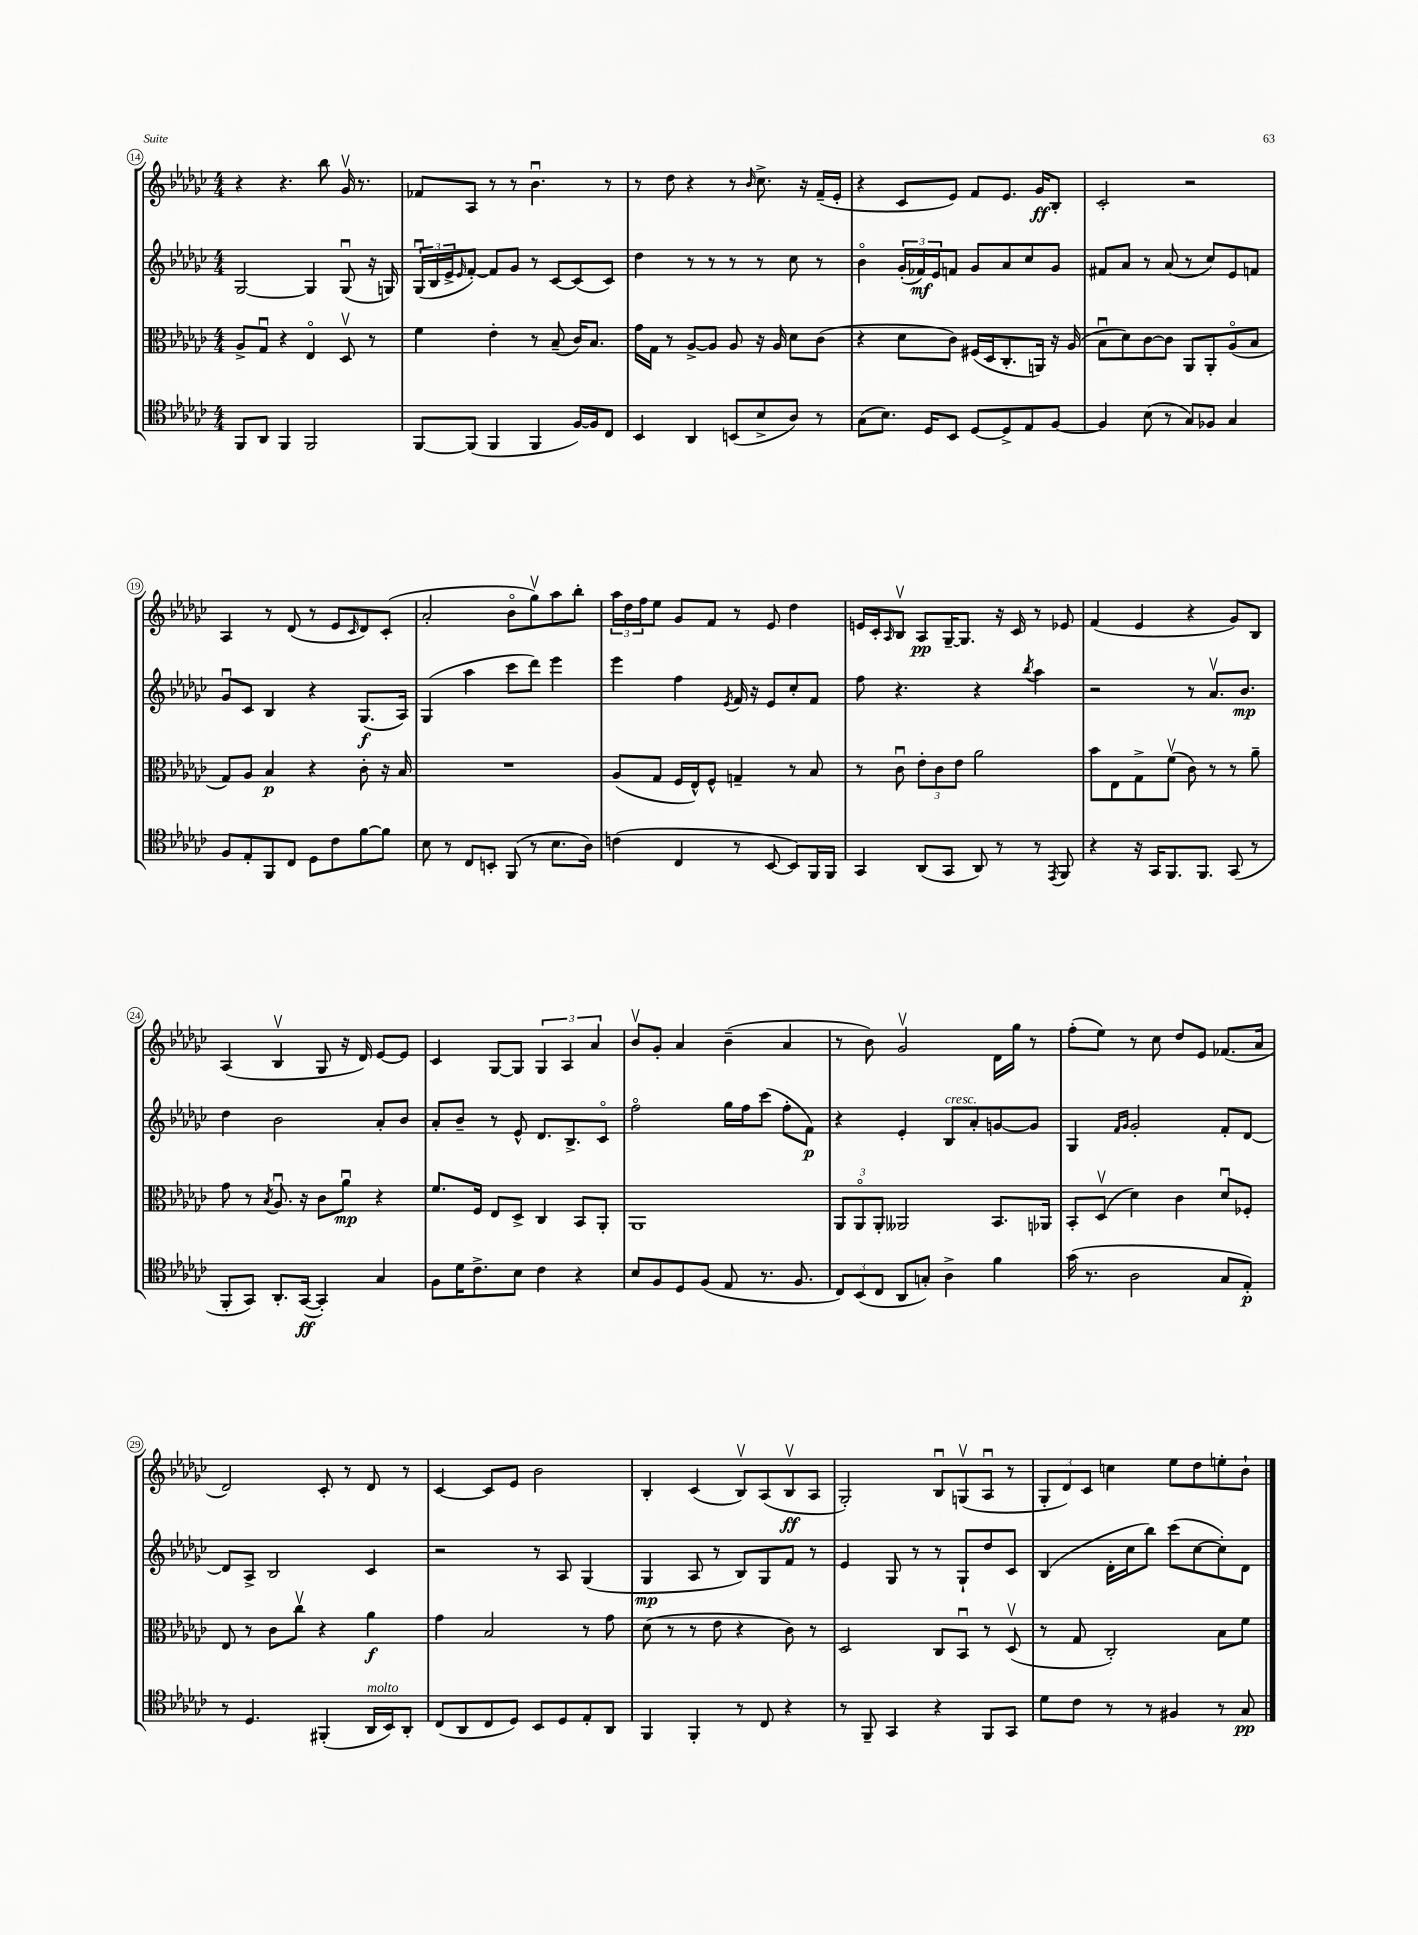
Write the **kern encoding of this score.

**kern	**dynam	**kern	**dynam	**kern	**dynam	**kern	**dynam
*part4	*part4	*part3	*part3	*part2	*part2	*part1	*part1
*staff4	*staff4	*staff3	*staff3	*staff2	*staff2	*staff1	*staff1
*clefC4	*	*clefC3	*	*clefG2	*	*clefG2	*
*k[b-e-a-d-g-c-]	*	*k[b-e-a-d-g-c-]	*	*k[b-e-a-d-g-c-]	*	*k[b-e-a-d-g-c-]	*
*M4/4	*	*M4/4	*	*M4/4	*	*M4/4	*
=14	=14	=14	=14	=14	=14	=14	=14
8FF/L	.	8A-^/L	.	[2G-/	.	4r	.
8AA-/J	.	8G-u/J	.	.	.	.	.
4FF/	.	4r	.	.	.	4.r	.
2FF/	.	4E-/	.	4G-/]	.	.	.
.	.	.	.	.	.	8bb-\	.
.	.	8D-v/	.	(8G-u/	.	16g-v/	.
.	.	.	.	.	.	8.r	.
.	.	8r	.	16r	.	.	.
.	.	.	.	16Gn/)	.	.	.
=15	=15	=15	=15	=15	=15	=15	=15
[8FF/L	.	4f\	.	(24G-u/LL	.	8f-X/L	.
.	.	.	.	24B-/	.	.	.
.	.	.	.	24e-^/J	.	.	.
.	.	.	.	16qqe-/	.	.	.
(8FF/J]	.	.	.	[8f'/J)	.	8A-/J	.
4FF/	.	4e-'\	.	8f/L]	.	8r	.
.	.	.	.	8g-/J	.	8r	.
4FF/	.	8r	.	8r	.	4.b-u\	.
.	.	(8B-~/	.	[8c-/L	.	.	.
[16F/LL)	.	16c-/KL)	.	(8c-/]	.	.	.
16F/J]	.	8.B-/J	.	.	.	.	.
8C-/J	.	.	.	8c-/J)	.	8r	.
=16	=16	=16	=16	=16	=16	=16	=16
4BB-/	.	16g-\LL	.	4dd-\	.	8r	.
.	.	16G-\JJ	.	.	.	.	.
.	.	8r	.	.	.	8dd-\	.
4AA-/	.	[8A-^/L	.	8r	.	4r	.
.	.	8A-/J]	.	8r	.	.	.
(8BBn/L	.	8A-/	.	8r	.	8r	.
.	.	.	.	.	.	16qqb-/	.
8B-^/	.	16r	.	8r	.	8.cc-^\	.
.	.	16A-/	.	.	.	.	.
8A-/J)	.	8d-\L	.	8cc-\	.	.	.
.	.	.	.	.	.	16r	.
8r	.	(8c-\J	.	8r	.	(16f~/LL	.
.	.	.	.	.	.	16e-'/JJ	.
=17	=17	=17	=17	=17	=17	=17	=17
(8G-\L	.	4r	.	4b-\	.	4r	.
8.B-\J)	.	.	.	.	.	.	.
.	.	8d-\L	.	(24g-'/LL	.	8c-/L	.
.	.	.	.	24f-X/)	mf	.	.
16D-/KL	.	.	.	.	.	.	.
.	.	.	.	24e-/J	.	.	.
8BB-/J	.	8c-\J)	.	8fn/J	.	8e-/J)	.
[8D-/L	.	(16F#X/LL	.	8g-/L	.	8f/L	.
.	.	16D-/J	.	.	.	.	.
8D-^/]	.	8.C-'/	.	8a-/	.	8.e-/J	.
8E-/	.	.	.	8cc-/	.	.	.
.	.	16AAn/Jk)	.	.	.	16g-/KL	ff
[8F/J	.	16r	.	8g-/J	.	8B-'/J	.
.	.	(16A-/	.	.	.	.	.
=18	=18	=18	=18	=18	=18	=18	=18
4F/]	.	8B-u\L	.	8f#X/L	.	2c-'/	.
.	.	8d-\)	.	8a-/J	.	.	.
(8B-\	.	[8c-\	.	8r	.	.	.
8r	.	8c-\J]	.	(8a-/	.	.	.
8G-/L)	.	8AA-/L	.	8r	.	2r	.
8F-X/J	.	8AA-'/	.	8cc-/L)	.	.	.
4G-/	.	(8A-/	.	8e-/	.	.	.
.	.	8B-/J	.	8fn/J	.	.	.
!!LO:LB:g=z
=19	=19	=19	=19	=19	=19	=19	=19
8F/L	.	8G-/L)	.	8g-u/L	.	4A-/	.
8E-'/	.	8A-/J	.	8c-/J	.	.	.
8FF/	.	4B-/	p	4B-/	.	8r	.
8C-/J	.	.	.	.	.	(8d-/	.
8D-\L	.	4r	.	4r	.	8r	.
8c-\	.	.	.	.	.	8e-/L	.
.	.	.	.	.	.	16qqc-/	.
[8f\	.	8c-'\	.	(8.G-/L	f	8d-/)	.
8f\J]	.	16r	.	.	.	(8c-'/J	.
.	.	16B-/	.	16A-/Jk)	.	.	.
=20	=20	=20	=20	=20	=20	=20	=20
8B-\	.	1r	.	(4G-/	.	2a-'/	.
8r	.	.	.	.	.	.	.
8C-/L	.	.	.	4aa-\	.	.	.
8BBn'/J	.	.	.	.	.	.	.
(8FF/	.	.	.	8ccc-\L	.	8b-\L	.
8r	.	.	.	8ddd-\J)	.	8gg-v\)	.
8.B-\L	.	.	.	4eee-\	.	8aa-\	.
.	.	.	.	.	.	8bb-'\J	.
16A-\Jk)	.	.	.	.	.	.	.
=21	=21	=21	=21	=21	=21	=21	=21
(4cn\	.	(8A-/L	.	4eee-\	.	24aa-\LL	.
.	.	.	.	.	.	24dd-\	.
.	.	.	.	.	.	24ff\J	.
.	.	8G-/J	.	.	.	8ee-\J	.
4C-/	.	16F/LL	.	4ff\	.	8g-/L	.
.	.	16E-^^/J)	.	.	.	.	.
.	.	8F^^/J	.	.	.	8f/J	.
.	.	.	.	8qe-/	.	.	.
8r	.	4Gn~/	.	16f/	.	8r	.
.	.	.	.	16r	.	.	.
[8BB-/	.	.	.	8e-/L	.	8e-/	.
8BB-/L])	.	8r	.	8cc-'/	.	4dd-\	.
16FF/L	.	8B-/	.	8f/J	.	.	.
16FF/JJ	.	.	.	.	.	.	.
=22	=22	=22	=22	=22	=22	=22	=22
4GG-/	.	8r	.	8ff\	.	16en/LL	.
.	.	.	.	.	.	16c-'/J	.
.	.	.	.	.	.	16qqA-/	.
.	.	8c-u\	.	4.r	.	8B-v/J	.
(8AA-/L	.	12e-'\L	.	.	.	8A-/L	pp
.	.	12c-\	.	.	.	.	.
8GG-/J	.	.	.	.	.	[16G-~/K	.
.	.	12e-\J	.	.	.	.	.
.	.	.	.	.	.	8.G-/J]	.
8AA-/)	.	2a-\	.	4r	.	.	.
8r	.	.	.	.	.	16r	.
.	.	.	.	.	.	16c-/	.
.	.	.	.	8qbb-/	.	.	.
8r	.	.	.	4aa-\	.	8r	.
8qEE-/	.	.	.	.	.	.	.
8FF/	.	.	.	.	.	8e-X/	.
=23	=23	=23	=23	=23	=23	=23	=23
4r	.	8b-\L	.	2r	.	(4f/	.
.	.	8E-\	.	.	.	.	.
16r	.	8G-^\	.	.	.	4e-/	.
16GG-/KL	.	.	.	.	.	.	.
8.FF/	.	(8fv\J	.	.	.	.	.
.	.	8c-\)	.	8r	.	4r	.
8.FF/J	.	.	.	.	.	.	.
.	.	8r	.	8.a-v/L	.	.	.
(8GG-/	.	8r	.	.	.	8g-/L)	.
.	.	.	.	8.b-/J	mp	.	.
8r	.	8a-~\	.	.	.	8B-/J	.
!!LO:LB:g=z
=24	=24	=24	=24	=24	=24	=24	=24
8FF'/L	.	8g-\	.	4dd-\	.	(4A-/	.
8GG-/J)	.	8r	.	.	.	.	.
.	.	8qB-/	.	.	.	.	.
8.AA-'/L	.	8.A-u/	.	2b-\	.	4B-v/	.
([16GG-/Jk	ff	16r	.	.	.	.	.
4GG-'/])	.	8c-\L	.	.	.	8G-/	.
.	.	8a-u\J	mp	.	.	16r	.
.	.	.	.	.	.	16d-/)	.
4G-/	.	4r	.	8a-'/L	.	[8e-/L	.
.	.	.	.	8b-/J	.	8e-/J]	.
=25	=25	=25	=25	=25	=25	=25	=25
8F\L	.	8.f/L	.	8a-'/L	.	4c-/	.
16d-\K	.	.	.	8b-~/J	.	.	.
8.c-^\	.	16F/Jk	.	.	.	.	.
.	.	8E-/L	.	8r	.	[8G-/L	.
8B-\J	.	8D-^/J	.	8e-^^/	.	8G-/J]	.
4c-\	.	4C-/	.	8.d-/L	.	6G-/	.
.	.	.	.	.	.	6A-/	.
.	.	.	.	8.B-^/	.	.	.
4r	.	8BB-/L	.	.	.	.	.
.	.	.	.	.	.	6a-/	.
.	.	8AA-'/J	.	8c-/J	.	.	.
=26	=26	=26	=26	=26	=26	=26	=26
8B-/L	.	1AA-	.	2ff\	.	8b-v/L	.
8F/	.	.	.	.	.	8g-'/J	.
8D-/	.	.	.	.	.	4a-/	.
(8F/J	.	.	.	.	.	.	.
8E-/	.	.	.	16gg-\LL	.	(4b-~\	.
.	.	.	.	16ff\J	.	.	.
8.r	.	.	.	(8ccc-\J	.	.	.
.	.	.	.	8ff'\L	.	4a-/	.
8.F/	.	.	.	.	.	.	.
.	.	.	.	8f\J)	p	.	.
=27	=27	=27	=27	=27	=27	=27	=27
12C-/L)	.	12AA-/L	.	4r	.	8r	.
(12BB-/	.	12AA-/	.	.	.	.	.
.	.	.	.	.	.	8b-\)	.
12C-/J	.	12AA-'/J	.	.	.	.	.
8AA-/L	.	2AA--X/	.	4e-'/	.	2g-v/	.
8Gn'/J)	.	.	.	.	.	.	.
!	!	!	!	!LO:TX:a:i:t=cresc.	!	!	!
4A-^\	.	.	.	8B-/L	.	.	.
.	.	.	.	8a-'/	.	.	.
4f\	.	8.BB-/L	.	[8gn/	.	16d-\LL	.
.	.	.	.	.	.	16gg-\JJ	.
.	.	.	.	8g/J]	.	8r	.
.	.	16AA-X/Jk	.	.	.	.	.
=28	=28	=28	=28	=28	=28	=28	=28
(16g-\	.	8BB-'/L	.	4G-/	.	(8ff'\L	.
8.r	.	.	.	.	.	.	.
.	.	(8D-v/J	.	.	.	8ee-\J)	.
.	.	.	.	16qqf/LL	.	.	.
.	.	.	.	16qqg-/JJ	.	.	.
2A-\	.	4d-\)	.	2g-'/	.	8r	.
.	.	.	.	.	.	8cc-\	.
.	.	4c-\	.	.	.	8dd-/L	.
.	.	.	.	.	.	8e-/J	.
8G-/L	.	8d-u/L	.	8f'/L	.	(8.f-X/L	.
8E-'/J)	p	8F-X'/J	.	[8d-/J	.	.	.
.	.	.	.	.	.	16a-/Jk	.
!!LO:LB:g=z
=29	=29	=29	=29	=29	=29	=29	=29
8r	.	8E-/	.	8d-/L]	.	2d-/)	.
4.D-/	.	8r	.	8A-^/J	.	.	.
.	.	8c-\L	.	2B-/	.	.	.
.	.	8cc-v\J	.	.	.	.	.
(4FF#X'/	.	4r	.	.	.	8c-'/	.
.	.	.	.	.	.	8r	.
!LO:TX:a:i:t=molto	!	!	!	!	!	!	!
16AA-/LL	.	4a-\	f	4c-/	.	8d-/	.
16BB-/J)	.	.	.	.	.	.	.
8AA-'/J	.	.	.	.	.	8r	.
=30	=30	=30	=30	=30	=30	=30	=30
(8C-/L	.	4g-\	.	2r	.	[4c-/	.
8AA-/	.	.	.	.	.	.	.
8C-/	.	2B-/	.	.	.	8c-/L]	.
8D-/J)	.	.	.	.	.	8e-/J	.
8BB-/L	.	.	.	8r	.	2b-\	.
8D-/	.	.	.	8A-/	.	.	.
8E-'/	.	8r	.	(4G-/	.	.	.
8AA-/J	.	8g-\	.	.	.	.	.
=31	=31	=31	=31	=31	=31	=31	=31
4FF/	.	(8d-\	.	4G-/	mp	4B-'/	.
.	.	8r	.	.	.	.	.
4FF'/	.	8r	.	8A-/	.	(4c-/	.
.	.	8e-\	.	8r	.	.	.
8r	.	4r	.	8B-/L)	.	8B-v/L)	.
8C-/	.	.	.	8G-/	.	(8A-/	.
4r	.	8c-\)	.	8f/J	.	8B-v/	ff
.	.	8r	.	8r	.	8A-/J	.
=32	=32	=32	=32	=32	=32	=32	=32
8r	.	2D-/	.	4e-/	.	2G-'/)	.
8FF~/	.	.	.	.	.	.	.
4GG-/	.	.	.	8G-/	.	.	.
.	.	.	.	8r	.	.	.
4r	.	8C-/L	.	8r	.	8B-u/L	.
.	.	8BB-u/J	.	8G-`/L	.	(8Gnv/	.
8FF/L	.	8r	.	8dd-/	.	8A-u/J	.
8GG-/J	.	(8D-v/	.	8c-/J	.	8r	.
=33	=33	=33	=33	=33	=33	=33	=33
8d-\L	.	8r	.	(4B-/	.	12G-'/L	.
.	.	.	.	.	.	12d-/)	.
8c-\J	.	8G-/	.	.	.	.	.
.	.	.	.	.	.	12c-/J	.
8r	.	2C-'/)	.	16d-'\LL	.	4ccn\	.
.	.	.	.	16cc-\J	.	.	.
8r	.	.	.	8bb-\J)	.	.	.
4F#X/	.	.	.	(8ccc-\L	.	8ee-\L	.
.	.	.	.	[8cc-\	.	8dd-\	.
8r	.	8B-\L	.	8cc-'\])	.	8een'\	.
8G-/	pp	8f\J	.	8d-\J	.	8b-`\J	.
==	==	==	==	==	==	==	==
*-	*-	*-	*-	*-	*-	*-	*-
